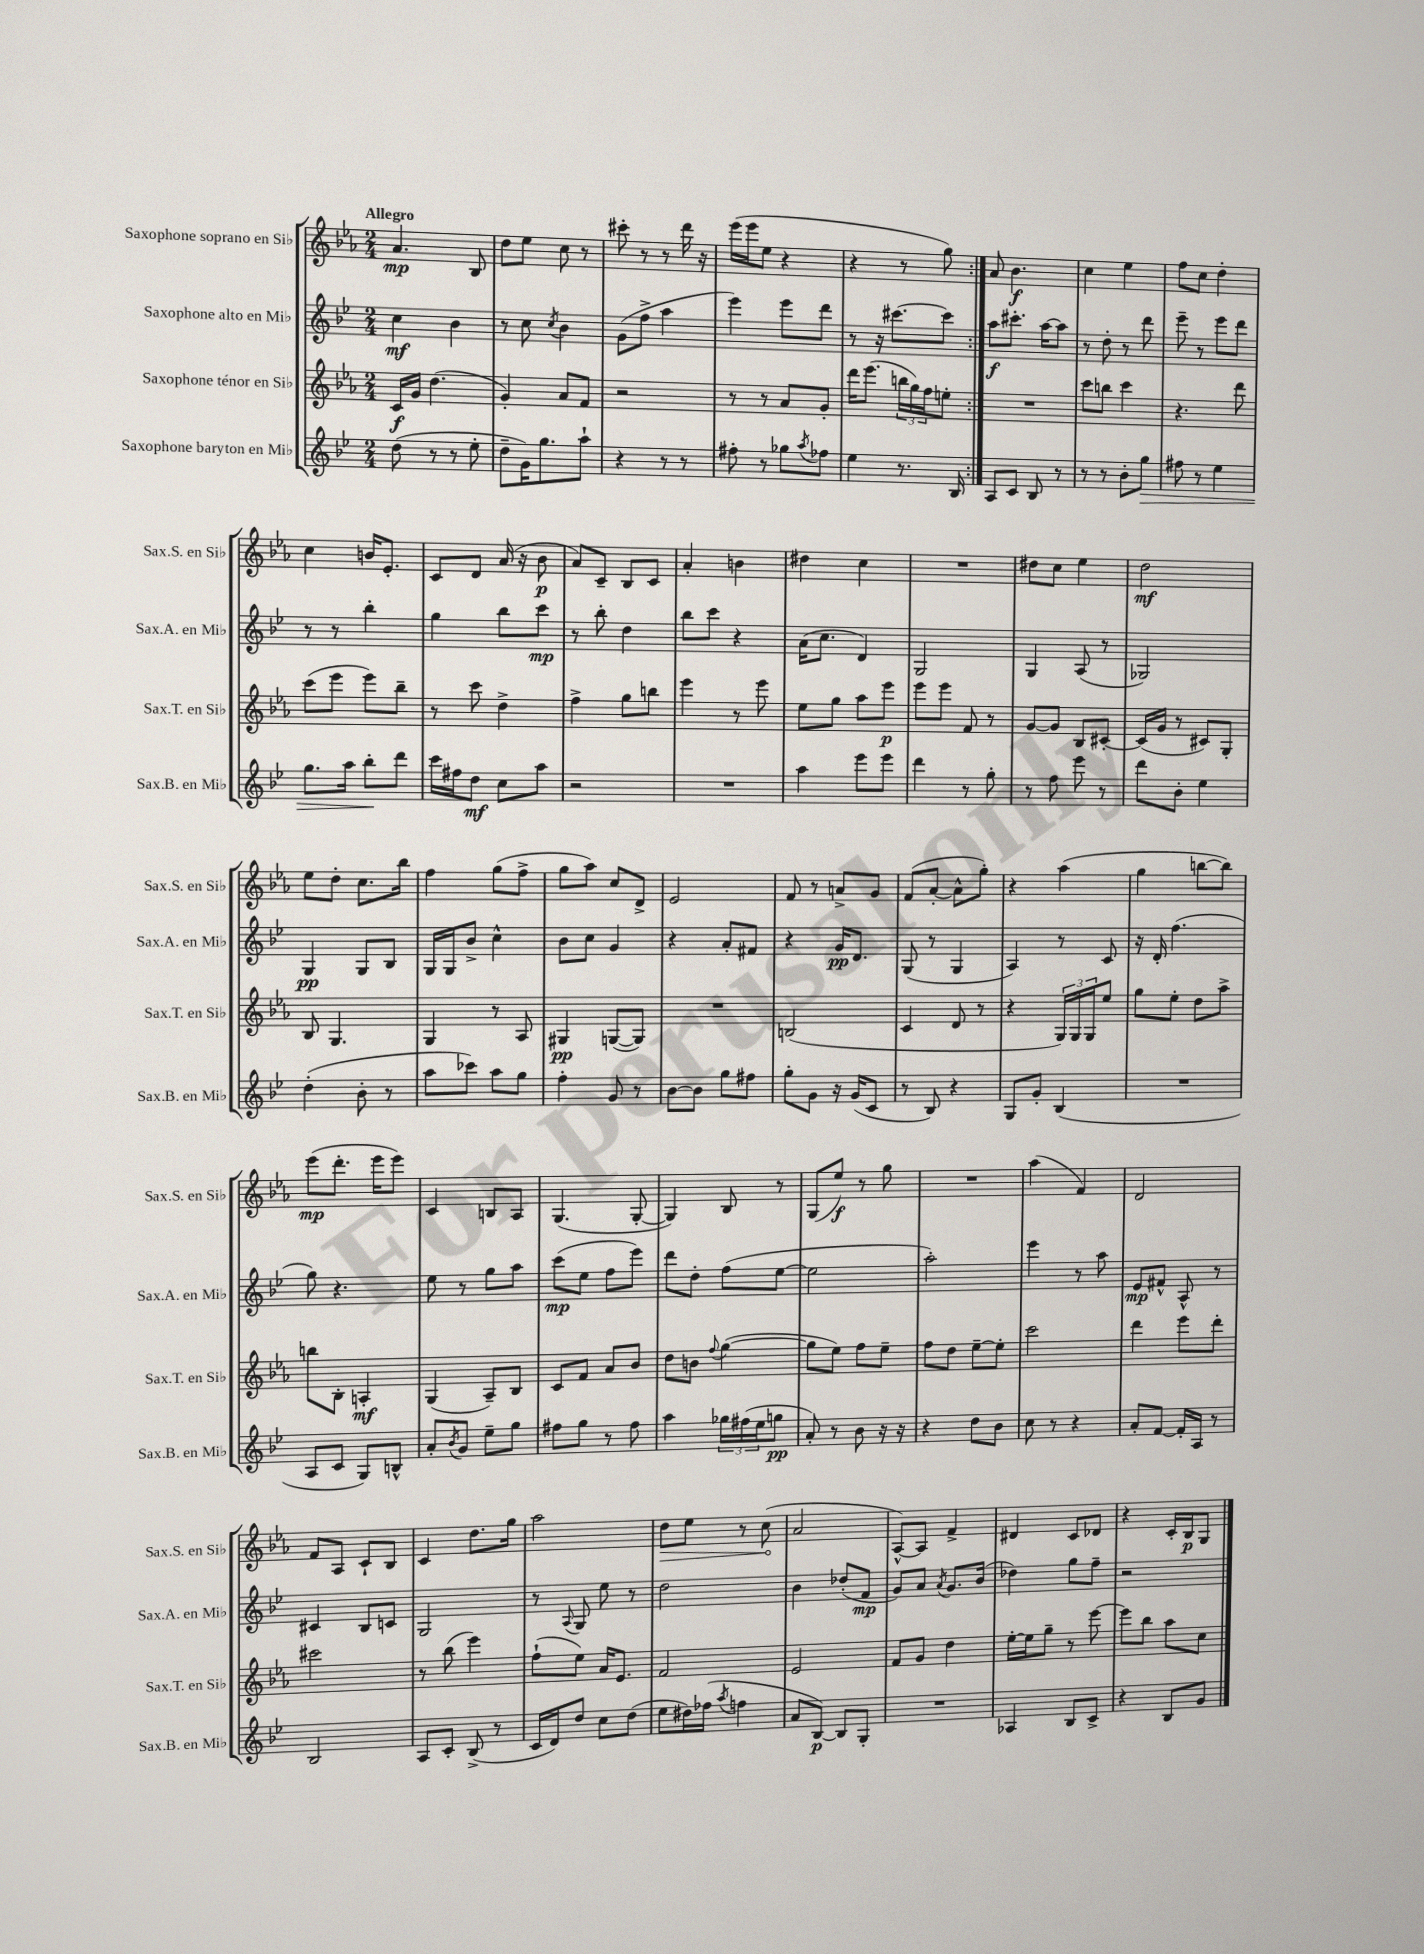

**kern	**kern	**kern	**kern
*staff4	*staff3	*staff2	*staff1
*clefG2	*clefG2	*clefG2	*clefG2
*k[b-e-]	*k[b-e-a-]	*k[b-e-]	*k[b-e-a-]
*M2/4	*M2/4	*M2/4	*M2/4
(8dd\	16c/LL	4cc\	4.a-/
.	16g/JJ	.	.
8r	(4.dd\	.	.
8r	.	4b-\	.
8ee-'\	.	.	8B-/
=	=	=	=
8dd~\L	4g'/)	8r	8dd\L
16g\K)	.	8cc\	8ee-\J
8.gg\	.	.	.
.	.	8qcc/	.
.	8a-/L	4b-\	8cc\
8aa`\J	8f/J	.	8r
=	=	=	=
4r	2r	(8g\L	8ccc#'\
.	.	8ff^\J	8r
8r	.	4aa\	8r
8r	.	.	16ddd\
.	.	.	16r
=	=	=	=
8ff#'\	8r	4eee-\)	(16eee-\LL
.	.	.	16eee-\J
8r	8r	.	8ee-\J
8gg-\L	8a-/L	8eee-\L	4r
8qaa/	.	.	.
8ff-\J	8g'/J	8ddd\J	.
=	=	=	=
4ee-\	16ddd\LK	8r	4r
.	(8.eee-\J	.	.
.	.	16r	.
.	.	[8.ccc#\L	.
8.r	24bb\LL	.	8r
.	24gg\)	.	.
.	24ff\J	.	.
.	8ee'\J	8ccc#\]J	8gg\)
16B-/	.	.	.
=:|!	=:|!	=:|!	=:|!
8A/L	2r	8aa\L	8a-/
8c/J	.	8.ccc#'\J	4.b-\
8B-/	.	.	.
.	.	[16aa\LK	.
8r	.	8aa\]J	.
=	=	=	=
8r	8ccc\L	8r	4cc\
8r	8bb\J	8dd'\	.
8b-'\L	4ccc\	8r	4ee-\
8gg\J	.	8ddd\	.
=	=	=	=
8ff#\	4.r	8eee-~\	8ff\L
8r	.	8r	8cc\J
4ee-\	.	8eee-\L	4dd'\
.	8ddd\	8ddd\J	.
=	=	=	=
8.gg\L	(8ccc\L	8r	4cc\
.	8eee-\J	8r	.
16aa\Jk	.	.	.
8bb-'\L	8eee-\L)	4bb-'\	16b/LK
.	.	.	8.e-'/J
8ddd\J	8bb-~\J	.	.
=	=	=	=
16ccc\LL	8r	4gg\	8c/L
16ff#\J	.	.	.
8dd\J	8ccc\	.	8d/J
8cc\L	4dd^\	8bb-\L	(16a-/
.	.	.	16r
8aa\J	.	8ccc\J	8b-\
=	=	=	=
2r	4ff^\	8r	8a-/L)
.	.	8bb-'\	8c~/J
.	8gg\L	4dd\	8B-/L
.	8bb\J	.	8c/J
=	=	=	=
2r	4eee-\	8bb-\L	4a-'/
.	.	8ccc\J	.
.	8r	4r	4b\
.	8eee-\	.	.
=	=	=	=
4aa\	8ee-\L	(16a\LK	4dd#\
.	.	8.cc\J	.
.	8gg\J	.	.
8eee-\L	8aa-\L	4d/)	4cc\
8eee-\J	8eee-\J	.	.
=	=	=	=
4ddd\	8eee-\L	2G/	2r
.	8eee-\J	.	.
8r	8f/	.	.
8gg'\	8r	.	.
=	=	=	=
8r	[8g/L	4G/	8dd#\L
8ff\	8g/]J	.	8cc\J
8eee-\	8B-/L	(8A/	4ee-\
8r	[8c#'/J	8r	.
=	=	=	=
8ddd\L	(16c#/]LL	2G-/)	2dd\
.	16g/JJ	.	.
8b-'\J	8r	.	.
4ee-\	8c#/L)	.	.
.	8G'/J	.	.
=	=	=	=
(4dd'\	8B-/	4G/	8ee-\L
.	4.G/	.	8dd'\J
8b-'\	.	8G/L	8.cc\L
8r	.	8B-/J	.
.	.	.	16bb-\Jk
=	=	=	=
8aa\L	4G/	16G/LL	4ff\
.	.	16G/J	.
8ccc-\J)	.	8b-^/J	.
8aa\L	8r	4cc^^\	(8gg\L
8gg\J	8A-/	.	8ff^\J
=	=	=	=
4ff'\	4G#/	8b-\L	8gg\L
.	.	8cc\J	8aa-\J)
8g/	([8G/L	4g/	8cc/L
8r	8G/]J)	.	8d^/J
=	=	=	=
[8b-\L	2r	4r	2e-/
8b-\]J	.	.	.
8gg\L	.	8a'/L	.
8ff#\J	.	8f#/J	.
=	=	=	=
8gg'\L	(2B/	4r	8f/
8g\J	.	.	8r
16r	.	16g/LK	8a^/L
(16g/LK	.	8.d/J	.
8c/J	.	.	8g/J
=	=	=	=
8r	4c/	(8G/	(8f/L
8B-/)	.	8r	[8a-'/J
4r	8d/	4G/	8a-^^\]L
.	8r	.	8gg'\J)
=	=	=	=
8G/L	4r	4A/)	4r
8g'/J	.	.	.
(4B-/	24G/LL)	8r	(4aa-\
.	24G/	.	.
.	24G/J	.	.
.	8ee-/J	8c/	.
=	=	=	=
2r	8gg\L	16r	4gg\
.	.	16d'/	.
.	8ee-'\J	(4.ff\	.
.	8dd\L	.	[8bb\L
.	8aa-^\J	.	8bb\]J)
=	=	=	=
8A/L	8bb\L	8gg\)	(8eee-\L
8c/J	8B-'\J	4.r	8.ddd'\J
8G/L)	4A'/	.	.
.	.	.	16eee-\LK
8B^^/J	.	.	8eee-\J)
=	=	=	=
8a'/L	(4G/	8ee-\	4c/
8qb-/	.	.	.
8g/J	.	8r	.
8ee-~\L	8A-~/L)	8gg\L	8B/L
8gg\J	8B-/J	8aa\J	8A-/J
=	=	=	=
8ff#\L	8c/L	(8ccc\L	(4.G/
8gg\J	8f/J	8ee-\J	.
8r	8a-/L	8ff\L	.
8ff#\	8b-/J	8eee-\J)	[8G'/
=	=	=	=
4aa\	8dd\L	8ddd\L	4G/])
.	8b\J	8dd'\J	.
.	8qqff/	.	.
24gg-\LL	([4gg\	(8ff\L	8B-/
(24ff#\	.	.	.
24ee-\J	.	.	.
8gg\J	.	[8ee-\J	8r
=	=	=	=
8a'/)	8gg\]L	2ee-\]	(8G/L
8r	8ee-\J)	.	8ee-/J)
8b-\	8ff\L	.	8r
16r	8ee-~\J	.	8gg\
16r	.	.	.
=	=	=	=
4r	8ff\L	2aa'\)	2r
.	8dd\J	.	.
8dd\L	[8ee-~\L	.	.
8b-\J	8ee-'\]J	.	.
=	=	=	=
8cc\	2ccc\	4eee-\	(4aa-\
8r	.	.	.
4r	.	8r	4f/)
.	.	8aa\	.
=	=	=	=
8a'/L	4ddd\	8e-/L	2d/
[8f/J	.	8f#^^/J	.
16f'/]LL	8eee-\L	8A^^/	.
16A/JJ	.	.	.
8r	8ddd'\J	8r	.
=	=	=	=
2B-/	2ccc#\	4c#/	8f/L
.	.	.	8A-/J
.	.	8B-/L	8c`/L
.	.	8c/J	8B-/J
=	=	=	=
8A/L	8r	2G/	4c/
8c'/J	(8bb-\	.	.
(8B-^/	4eee-\)	.	8.dd\L
8r	.	.	.
.	.	.	16gg\Jk
=	=	=	=
16c/LL	(8ff`\L	8r	2aa-\
16d/J)	.	.	.
.	.	8qqA/	.
8dd/J	8ee-\J)	8G/	.
8cc\L	16a-/LK	8ee-\	.
.	8.e-/J	.	.
(8dd\J	.	8r	.
=	=	=	=
8ee-\L	2f/	2dd\	8dd\L
16dd#\L)	.	.	8ee-\J
(16ff-\JJ	.	.	.
8qaa/	.	.	.
4ff\	.	.	8r
.	.	.	(8cc\
=	=	=	=
8a/L	2e-/	4b-\	2a-/
[8B-/J)	.	.	.
8B-/]L	.	(8dd-'/L	.
8G'/J	.	8f/J	.
=	=	=	=
2r	8f/L	8g/L)	[8A-^^/L)
.	8g/J	8a/J	8A-/]J
.	.	8qa/	.
.	4dd\	8.g/L	4f^/
.	.	(16b-/Jk	.
=	=	=	=
4A-/	[16ee-'\LL	4dd-\)	4d#/
.	16ee-\]J	.	.
.	8gg~\J	.	.
8B-/L	8r	8gg\L	8c/L
8c^/J	[8eee-\	8ff~\J	8d-/J
=	=	=	=
4r	8eee-\]L	2r	4r
.	8bb-\J	.	.
8B-/L	8aa-\L	.	16c'/LL
.	.	.	16B-/J
8g/J	8cc\J	.	8G/J
==	==	==	==
*-	*-	*-	*-
